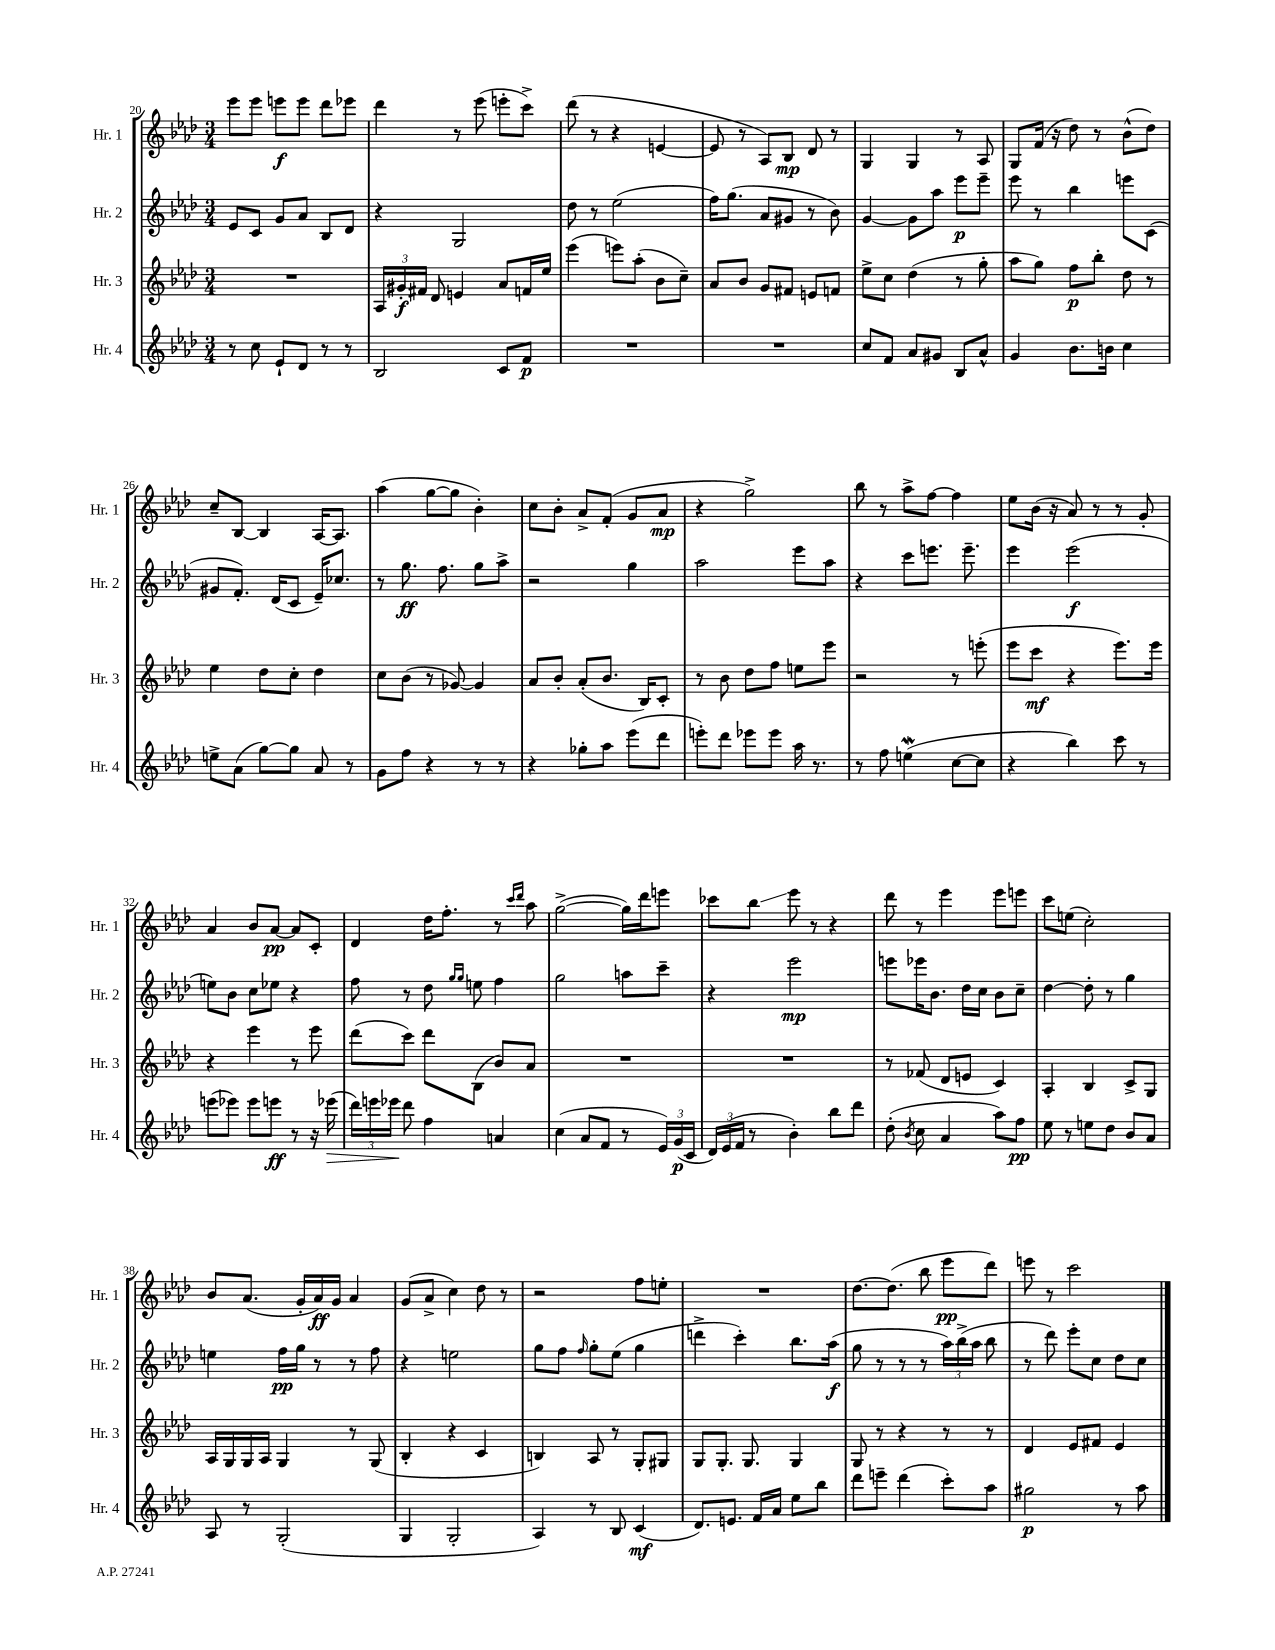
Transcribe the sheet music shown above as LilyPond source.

<<
\new StaffGroup <<
\new Staff = "s0" \with { instrumentName = "Hr. 1" shortInstrumentName = "Hr. 1" } {
    \clef treble \key aes \major \numericTimeSignature \time 3/4
    \autoBeamOff ees'''8[ ees'''8] e'''8[\f e'''8] des'''8[ ees'''8] |
    des'''4 r8 ees'''8( e'''8[-. c'''8]->) |
    des'''8( r8 r4 e'4~ |
    e'8 r8 aes8[) bes8]\mp des'8 r8 |
    g4 g4 r8 aes8 |
    g8[ f'16]( r16 des''8) r8 bes'8[-^( des''8]) |
    c''8[-- bes8]~ bes4 aes16[~ aes8.] |
    aes''4( g''8[~ g''8] bes'4-.) |
    c''8[ bes'8]-. aes'8[-> f'8]-.( g'8[ aes'8]\mp |
    r4 g''2->) |
    bes''8 r8 aes''8[-> f''8]~ f''4 |
    ees''8[ bes'16]( r16 aes'8) r8 r8 g'8-. |
    aes'4 bes'8[ aes'8]~\pp aes'8[ c'8]-. |
    des'4 des''16[ f''8.]-. r8 \grace { c'''16[ des'''16] } aes''8 |
    g''2~->( g''16[) des'''16 e'''8] |
    ces'''8[ bes''8]\glissando ees'''8 r8 r4 |
    des'''8 r8 ees'''4 ees'''8[ e'''8] |
    c'''8[ e''8]( c''2-.) |
    bes'8[ aes'8.]( g'16[-. aes'16\ff) g'16] aes'4 |
    g'8[( aes'8]-> c''4) des''8 r8 |
    r2 f''8[ e''8]-. |
    R2. |
    des''8.[~ des''8.]( bes''8 ees'''8[\pp des'''8]) |
    e'''8 r8 c'''2 \bar "|." |
}
\new Staff = "s1" \with { instrumentName = "Hr. 2" shortInstrumentName = "Hr. 2" } {
    \clef treble \key aes \major \numericTimeSignature \time 3/4
    \autoBeamOff ees'8[ c'8] g'8[ aes'8] bes8[ des'8] |
    r4 g2 |
    des''8 r8 ees''2( |
    f''16[) g''8.]( aes'8[ gis'8] r8 bes'8) |
    g'4~ g'8[ aes''8] ees'''8[\p ees'''8]-- |
    ees'''8 r8 bes''4 e'''8[ c'8]( |
    gis'8[ f'8.]-.) des'16[( c'8] ees'16[--) ces''8.] |
    r8 g''8.\ff f''8. g''8[ aes''8]-> |
    r2 g''4 |
    aes''2 ees'''8[ aes''8] |
    r4 c'''8[ e'''8.] e'''8.-- |
    ees'''4 ees'''2\f( |
    e''8[) bes'8] c''8[ ees''8] r4 |
    f''8 r8 des''8 \grace { g''16[ g''16] } e''8 f''4 |
    g''2 a''8[ c'''8]-- |
    r4 ees'''2\mp |
    e'''8[ ees'''16 bes'8.] des''16[ c''16] bes'8[ c''8]-- |
    des''4~ des''8-. r8 g''4 |
    e''4 f''16[\pp g''16] r8 r8 f''8 |
    r4 e''2 |
    g''8[ f''8] \grace { f''16 } g''8[-. ees''8]( g''4 |
    d'''4-> c'''4-.) bes''8.[ aes''16]\f( |
    g''8 r8 r8 r8 \tuplet 3/2 { aes''16[) bes''16->( aes''16] } bes''8 |
    r8 des'''8) ees'''8[-. c''8] des''8[ c''8] \bar "|." |
}
\new Staff = "s2" \with { instrumentName = "Hr. 3" shortInstrumentName = "Hr. 3" } {
    \clef treble \key aes \major \numericTimeSignature \time 3/4
    \autoBeamOff R2. |
    \tuplet 3/2 { aes16[ gis'16-.\f fis'16] } des'8 e'4 aes'8[ f'16 ees''16] |
    ees'''4( e'''8[) aes''8]-.( bes'8[ c''8]--) |
    aes'8[ bes'8] g'8[ fis'8] e'8[ f'8] |
    ees''8[-> c''8] des''4( r8 g''8-. |
    aes''8[ g''8]) f''8[\p bes''8]-. des''8 r8 |
    ees''4 des''8[ c''8]-. des''4 |
    c''8[ bes'8]( r8 ges'8~) ges'4 |
    aes'8[ bes'8]-. aes'8[-.( bes'8.] bes16[) c'8]-. |
    r8 bes'8 des''8[ f''8] e''8[ ees'''8] |
    r2 r8 e'''8-.( |
    ees'''8[ c'''8]\mf r4 ees'''8.[) ees'''16] |
    r4 ees'''4 r8 ees'''8 |
    des'''8[( c'''8]) des'''8[ bes8]( bes'8[) aes'8] |
    R2. |
    R2. |
    r8 fes'8( des'8[ e'8] c'4) |
    aes4-. bes4 c'8[-> g8] |
    aes16[ g16 g16 aes16] g4 r8 g8( |
    bes4-. r4 c'4 |
    b4) aes8 r8 g8[-. gis8] |
    g8[ g8.]-. g8. g4 |
    g8 r8 r4 r8 r8 |
    des'4 ees'8[ fis'8] ees'4 \bar "|." |
}
\new Staff = "s3" \with { instrumentName = "Hr. 4" shortInstrumentName = "Hr. 4" } {
    \clef treble \key aes \major \numericTimeSignature \time 3/4
    \autoBeamOff r8 c''8 ees'8[-! des'8] r8 r8 |
    bes2 c'8[ f'8]\p |
    R2. |
    R2. |
    c''8[ f'8] aes'8[ gis'8] bes8[ aes'8]-^ |
    g'4 bes'8.[ b'16] c''4 |
    e''8[-> aes'8]( g''8[~) g''8] aes'8 r8 |
    g'8[ f''8] r4 r8 r8 |
    r4 ges''8[-. aes''8] ees'''8[( des'''8] |
    e'''8[-.) des'''8] ees'''8[ ees'''8] aes''16 r8. |
    r8 f''8 e''4\mordent( c''8[~ c''8] |
    r4 bes''4) c'''8 r8 |
    e'''8[( ees'''8]) ees'''8[ e'''8]\ff r8 r16 ees'''16\>( |
    \tuplet 3/2 { des'''16[) e'''16 ees'''16]\! } des'''8 f''4 a'4 |
    c''4( aes'8[ f'8] r8 \tuplet 3/2 { ees'16[) g'16\p( c'16] } |
    \tuplet 3/2 { des'16[) ees'16( f'16] } r8 bes'4-.) bes''8[ des'''8] |
    des''8-.( \acciaccatura { bes'8 } c''8 aes'4 aes''8[) f''8]\pp |
    ees''8 r8 e''8[ des''8] bes'8[ aes'8] |
    aes8 r8 g2-.( |
    g4 g2-. |
    aes4) r8 bes8 c'4\mf( |
    des'8.[) e'8.] f'16[ aes'16] ees''8[ bes''8] |
    des'''8[ e'''8]-- des'''4( c'''8[-.) aes''8] |
    gis''2\p r8 aes''8 \bar "|." |
}
>>
>>
\layout { \context { \Score currentBarNumber = #20 } }
